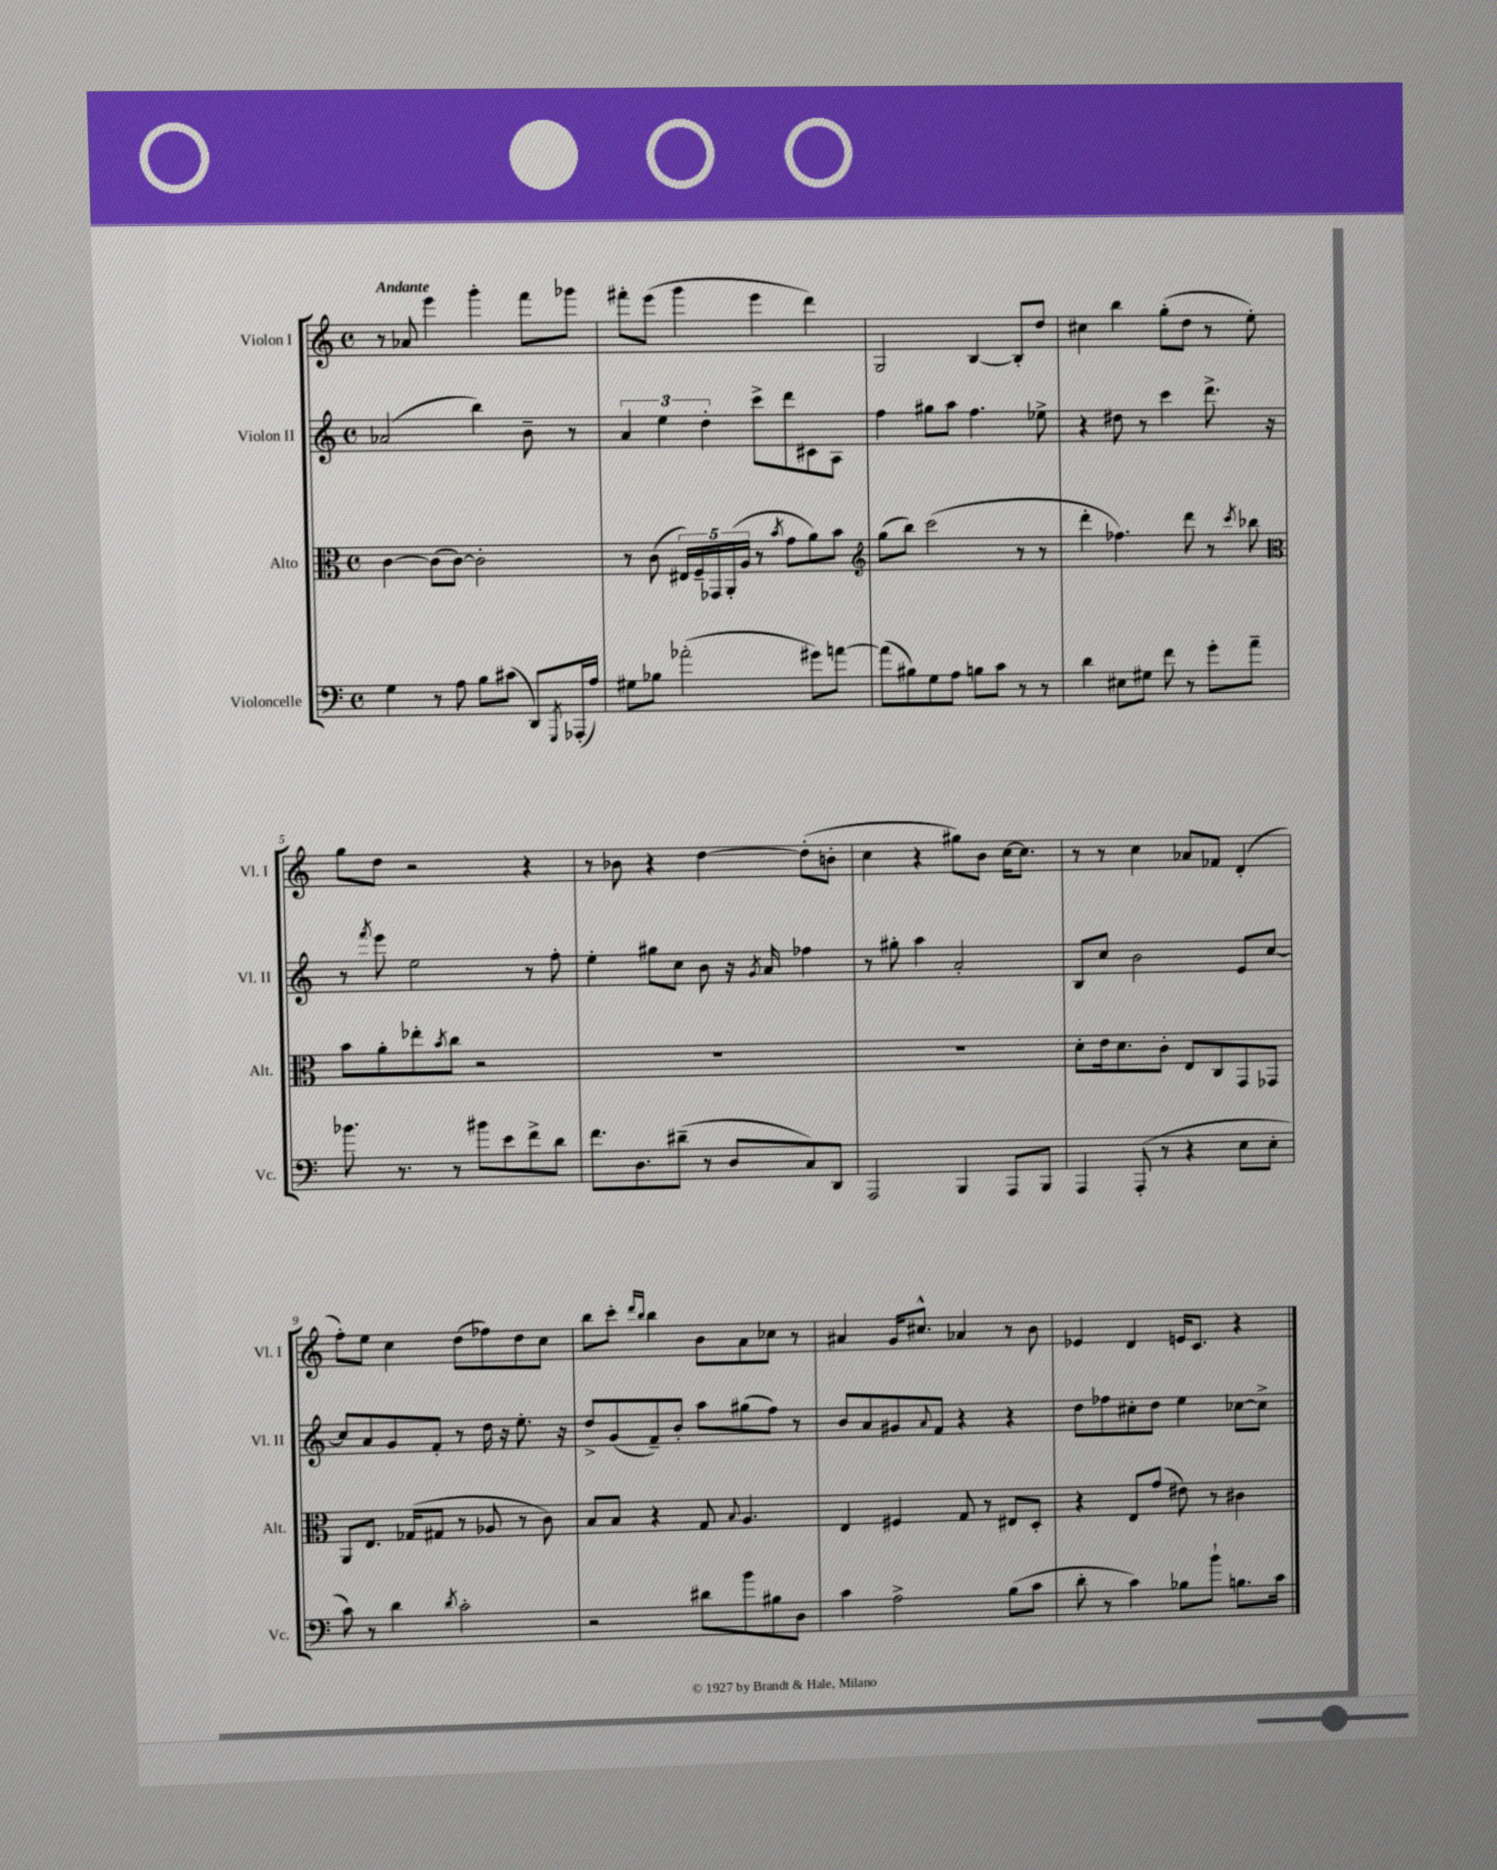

**kern	**kern	**kern	**kern
*part4	*part3	*part2	*part1
*staff4	*staff3	*staff2	*staff1
*I"Violoncelle	*I"Alto	*I"Violon II	*I"Violon I
*I'Vc.	*I'Alt.	*I'Vl. II	*I'Vl. I
*clefF4	*clefC3	*clefG2	*clefG2
*k[]	*k[]	*k[]	*k[]
*M4/4	*M4/4	*M4/4	*M4/4
*met(c)	*met(c)	*met(c)	*met(c)
=1	=1	=1	=1
!	!	!	!LO:TX:a:B:t=Andante
4G\	[4c\	(2a-X/	8r
.	.	.	8a-X/
8r	(8c\L]	.	4eee\
8A\	[8c\J)	.	.
8B\L	2c'\]	4bb\)	4ggg'\
(8c#X\J	.	.	.
8DD/L)	.	8b~\	8fff\L
8qGGG/	.	.	.
(16AAA-X'/L	.	8r	8ggg-X\J
16A/JJ)	.	.	.
=2	=2	=2	=2
8G#X\L	8r	6a/	8fff#X'\L
8B-X\J	(8c\	.	(8eee\J
.	.	6ee\	.
(2a-X'\	20E#X/LL)	.	4ggg\
.	20F~/	.	.
.	.	6dd'\	.
.	20GG-X/	.	.
.	(20AA'/	.	.
.	20A/JJ	.	.
.	8r	8ccc^\L	4eee\
.	8qb/	.	.
.	8g\L	8ddd\	.
8g#X\L)	8a\)	8c#X\	4ddd\)
[8an\J	8b\J	8A\J	.
=3	=3	=3	=3
*	*clefG2	*	*
(8a\L]	(8gg\L	4ff\	2G/
8B#X\)	8bb\J)	.	.
8G\	(2ccc\	8gg#X\L	.
8A\J	.	8aa\J	.
8Bn\L	.	4.ff\	[4B/
8c\J	.	.	.
8r	8r	.	8B'/L]
8r	8r	8ee-X^\	8dd/J
=4	=4	=4	=4
4d\	4ddd'\	4r	4cc#X\
8E#X\L	4.ff-X\)	8dd#X\	4bb\
8G#X\J	.	8r	.
8f\	.	4ccc\	(8gg'\L
8r	8ddd\	.	8dd\J
8g'\L	8r	8.ddd^\	8r
.	8qccc/	.	.
8a~\J	8bb-X\	.	8ee'\)
.	.	16r	.
!!LO:LB:g=z
=5	=5	=5	=5
*	*clefC3	*	*
8.b-X\	8b\L	8r	8gg\L
.	.	8qfff/	.
.	8a'\	8eee\	8dd\J
8.r	.	.	.
.	8ee-X'\	2ee\	2r
.	8qb/	.	.
8r	8cc\J	.	.
8b#X\L	2r	.	.
8e\	.	.	.
8f^\	.	8r	4r
8d\J	.	8ff'\	.
=6	=6	=6	=6
8.f\L	1r	4ee'\	8r
.	.	.	8b-X\
8.D\	.	.	.
.	.	8gg#X\L	4r
(8d#X~\J	.	8cc\J	.
8r	.	8b\	[4dd\
8D/L	.	16r	.
.	.	8qg/	.
.	.	16a/	.
8C/)	.	4ff-X\	(8dd'\L]
8DD/J	.	.	8bn'\J
=7	=7	=7	=7
2AAA/	1r	8r	4cc\
.	.	8gg#X'\	.
.	.	4aa\	4r
4BBB/	.	2a'/	8gg#X\L)
.	.	.	8b\J
8AAA/L	.	.	[16cc\KL
.	.	.	8.cc\J]
8BBB/J	.	.	.
=8	=8	=8	=8
4AAA/	8d'\L	8B/L	8r
.	16e\k	8cc/J	8r
.	8.d\	.	.
(8AAA'/	.	2b\	4cc\
8r	8c'\J	.	.
4r	8E/L	.	8a-X/L
.	8C/	.	8f-X/J
8E\L	8GG/	8e/L	(4d'/
8E'\J	8GG-X/J	[8cc/J	.
!!LO:LB:g=z
=9	=9	=9	=9
8c\)	8AA/L	8cc/L]	8ff'\L)
8r	8.E/J	8a/	8ee\J
4d\	.	8g/	4cc\
.	(16G-X/KL	.	.
.	8G#X/J	8f'/J	.
8qd/	.	.	.
2c'\	8r	8r	(8dd\L
.	8A-X/	16dd\	8ff-X\)
.	.	16r	.
.	8r	8.ee'\	8dd\
.	8c\)	.	8cc\J
.	.	16r	.
=10	=10	=10	=10
2r	8B/L	8dd^/L	8bb\L
.	8B/J	(8g/	8ccc'\J
.	.	.	16qqddd/LL
.	.	.	16qqbb/JJ
.	4r	8f~/)	4bb\
.	.	8b'/J	.
8d#X\L	8G/	8aa\L	8b\L
.	8qqB/	.	.
8b\	4.A/	(8gg#X\	8a\
8B#X\	.	8ff\J)	8cc-X\J
8D\J	.	8r	8r
=11	=11	=11	=11
4c\	4E/	8b/L	4a#X/
.	.	8a/	.
2A^\	4F#X/	8g#X/	16g/KL
.	.	.	8.cc#X^^/J
.	.	8qqa/	.
.	.	8f/J	.
.	8G/	4r	4a-X/
.	8r	.	.
(8B\L	8E#X/L	4r	8r
8c\J	8D'/J	.	8b\
=12	=12	=12	=12
8d'\	4r	8dd\L	4e-X/
8r	.	8ff-X\	.
4c\)	8E/L	8cc#X'\	4d/
.	(8g/J	8dd\J	.
8B-X\L	8e#X\)	4ee\	16en/KL
.	.	.	8.c/J
8b`\J	8r	.	.
8.Bn\L	4c#X\	[8cc-X\L	4r
.	.	8cc-^\J]	.
16c\Jk	.	.	.
==	==	==	==
*-	*-	*-	*-
